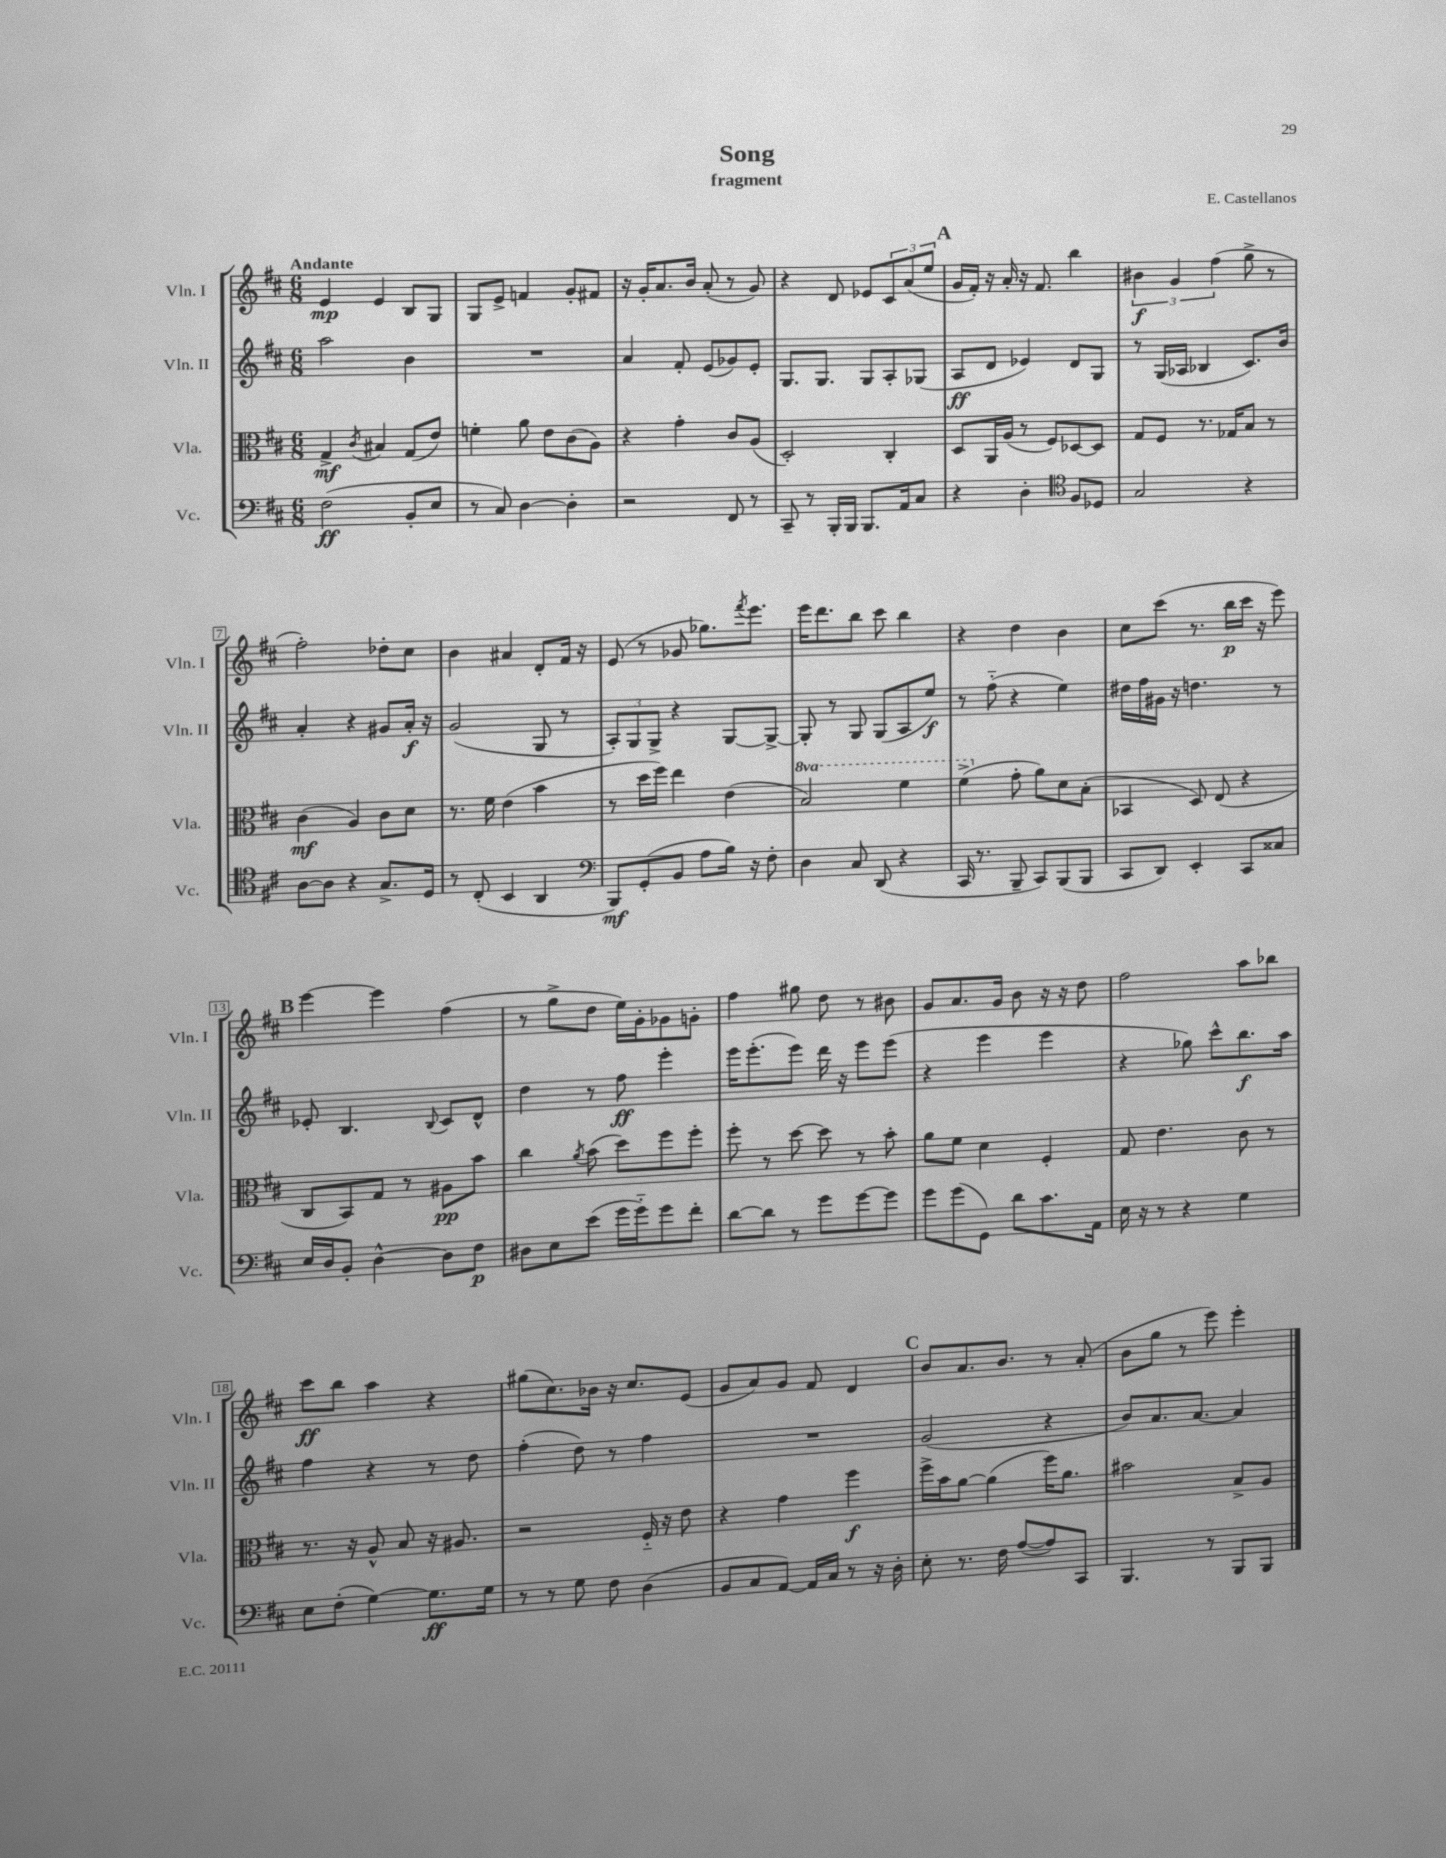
\header { title = "Song" composer = "E. Castellanos" subtitle = "fragment" }
<<
\new StaffGroup <<
\new Staff = "s0" \with { instrumentName = "Vln. I" shortInstrumentName = "Vln. I" } {
    \clef treble \key d \major \numericTimeSignature \time 6/8 \tempo "Andante"
    e'4\mp e'4 b8 g8 |
    g8 e'8-> f'4 g'8-. fis'8 |
    r16 g'16-. a'8. b'16 a'8-.( r8 g'8) |
    r4 d'8 ees'8 \tuplet 3/2 { cis'8 a'8( e''8 } |
    \mark \markup { \bold "A" } g'16 fis'16-.) r16 a'16-. r16 fis'8. b''4 |
    \tuplet 3/2 { bis'4\f g'4 fis''4( } g''8-> r8 |
    fis''2-.) des''8-. cis''8 |
    b'4 ais'4 d'8-. fis'16 r16 |
    e'8( r8 ges'8 ges''8.) \acciaccatura { fis'''8 } e'''8. |
    e'''16 d'''8. b''8 cis'''8 b''4 |
    r4 d''4 b'4 |
    cis''8 cis'''8( r8. b''16\p cis'''16 r16 e'''8) |
    \mark \markup { \bold "B" } e'''4~ e'''4 fis''4( |
    r8 g''8-> d''8 e''16) g'16-. ges'8 g'8-. |
    fis''4 gis''8 d''8 r8 bis'8 |
    g'8 a'8. g'16 b'8 r16 r16 d''8 |
    fis''2 a''8 bes''8 |
    cis'''8\ff b''8 a''4 r4 |
    gis''8( cis''8.) bes'16 r16 cis''8. e'8( |
    g'8 a'8) g'8 fis'8 d'4 |
    \mark \markup { \bold "C" } b'8 a'8. b'8. r8 a'8-.( |
    b'8 g''8 r8 e'''8) e'''4-. \bar "|." |
}
\new Staff = "s1" \with { instrumentName = "Vln. II" shortInstrumentName = "Vln. II" } {
    \clef treble \key d \major \numericTimeSignature \time 6/8
    a''2 b'4 |
    R2. |
    a'4 fis'8-. e'8( ges'8) e'8-. |
    g8. g8. g8 a8-. ges8( |
    \mark \markup { \bold "A" } a8\ff d'8 ees'4) d'8 g8 |
    r8 g16( aes16 bes4 cis'8.) b'16 |
    a'4-. r4 gis'8 a'16-.\f r16 |
    g'2( g8 r8 |
    \tuplet 3/2 { a8-.) g8 g8-> } r4 g8~ g8~-> |
    g8-. r8 g8 g8( a8 e''8\f) |
    r8 fis''8-_( r4 e''4) |
    dis''16 fis''16 gis'16 r16 d''4. r8 |
    \mark \markup { \bold "B" } ees'8-. b4. \appoggiatura { b8 } cis'8 d'8-^ |
    d''4 r8 fis''8\ff e'''4-. |
    e'''16 e'''8.-.( e'''8) d'''16 r16 e'''8 e'''8( |
    r4 e'''4 e'''4 |
    r4 ges''8) cis'''8-^ b''8.\f a''16 |
    fis''4 r4 r8 d''8 |
    fis''4-.( d''8) r8 fis''4 |
    R2. |
    \mark \markup { \bold "C" } g'2( r4 |
    b'8) a'8. a'8.~ a'4 \bar "|." |
}
\new Staff = "s2" \with { instrumentName = "Vla." shortInstrumentName = "Vla." } {
    \clef alto \key d \major \numericTimeSignature \time 6/8 \set Staff.ottavationMarkups = #ottavation-simple-ordinals
    g4->\mf \acciaccatura { cis'8 } bis4 g8( e'8) |
    f'4-. a'8 e'8 cis'8( a8) |
    r4 g'4-. cis'8 a8( |
    d2-.) cis4-. |
    \mark \markup { \bold "A" } d8 a,16 a16( r8 fis8) des8~ des8 |
    g8 fis8 r8. ges16 b8 r8 |
    cis'4\mf( a4) cis'8 d'8 |
    r8. fis'16 e'4( b'4 |
    r8 d''16 fis''16) e''4 e'4( |
    \ottava #1 b'2) fis''4 |
    fis''4->( \ottava #0 g'8-. a'8) d'8 b8-.( |
    bes,4 d8) e8( r4 |
    \mark \markup { \bold "B" } cis8 b,8) g8 r8 ais8\pp b'8 |
    cis''4 \acciaccatura { a'8 } b'8( d''8) fis''8 fis''8-. |
    fis''8-. r8 d''8~ d''8 r8 b'8-. |
    a'8 fis'8 d'4 fis4-. |
    g8 e'4. cis'8 r8 |
    r8. r16 a8-^ b8 r16 ais8. |
    r2 fis16-_ r16 e'8 |
    r4 g'4 fis''4\f |
    \mark \markup { \bold "C" } fis''16-> b'16 a'8~ a'4( fis''16) a'8. |
    bis'2 b8-> a8 \bar "|." |
}
\new Staff = "s3" \with { instrumentName = "Vc." shortInstrumentName = "Vc." } {
    \clef bass \key d \major \numericTimeSignature \time 6/8
    fis2\ff( b,8-. e8 |
    r8 cis8) d4~ d4-. |
    r2 fis,8 r8 |
    cis,8-- r8 b,,16-. b,,16 b,,8. a,16 cis8 |
    \mark \markup { \bold "A" } r4 d4-. \clef tenor fis8 des8 |
    g2 r4 |
    a8~ a8 r4 g8.-> d16 |
    r8 cis8-.( b,4 a,4 |
    \clef bass b,,8\mf) g,8-.( b,8 a8 b16) r16 fis8-. |
    d4 cis8 d,8( r4 |
    cis,16 r8. b,,8-- cis,8) b,,8( b,,8 |
    cis,8 d,8) e,4-. cis,8 cisis8 |
    \mark \markup { \bold "B" } e16 d16 b,8-. d4~-^ d8 fis8\p |
    dis8 e8 e'8( g'16 g'16-_) g'8 fis'8-. |
    d'8~ d'8 r8 g'8 g'8~ g'8 |
    g'8 g'8( g,8) d'8 cis'8. a,16 |
    e16 r16 r8 r4 g4 |
    e8 fis8-.( g4~) g8.\ff g16 |
    r8 r8 g8 fis8 d4( |
    b,8 cis8 a,8~) a,16 cis16 r8 r16 d16-. |
    \mark \markup { \bold "C" } e8-. r8. fis16 a8~( a8) cis,8 |
    b,,4. r8 b,,8 b,,8 \bar "|." |
}
>>
>>
\layout { \context { \Score \override BarNumber.stencil = #(make-stencil-boxer 0.1 0.3 ly:text-interface::print) } }
